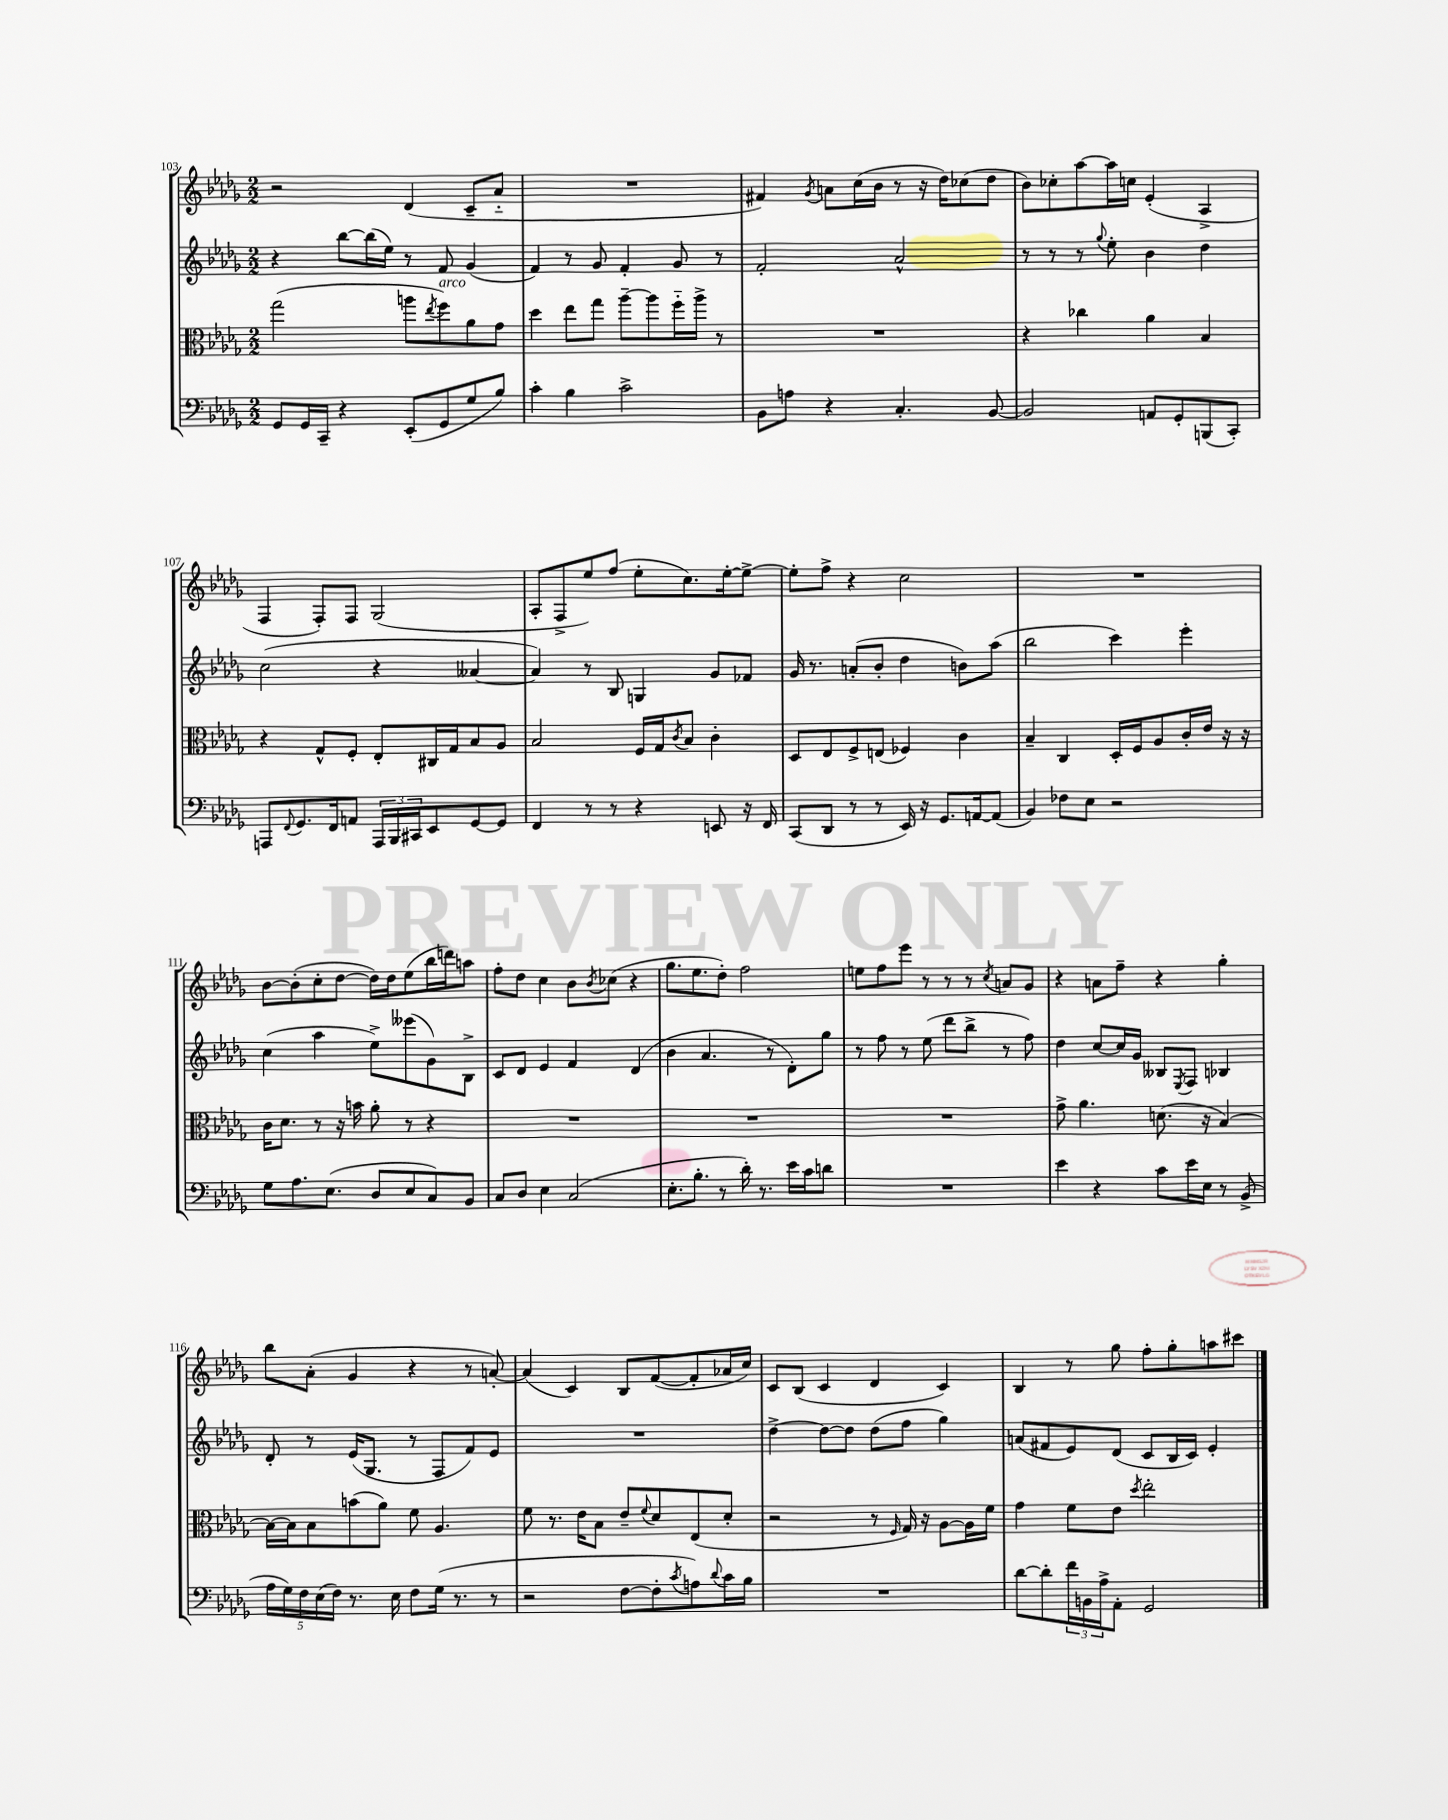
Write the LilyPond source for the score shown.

<<
\new StaffGroup <<
\new Staff = "s0" {
    \clef treble \key des \major \numericTimeSignature \time 2/2
    r2 des'4( c'8-- aes'8-_ |
    R1 |
    fis'4) \acciaccatura { ges'8 } a'8 c''16( bes'16 r8 r16 des''16) ces''8( des''8 |
    bes'8) ces''8-. aes''8~ aes''16 c''16 ees'4-.( aes4-> |
    f4 f8-.) f8 ges2( |
    aes8-. f8-> ees''8) f''8( ees''8-. c''8.) ees''16~-. ees''8~-> |
    ees''8-. f''8-> r4 c''2 |
    R1 |
    bes'8~ bes'8-.( c''8-. des''8~ des''16) des''16 ees''8( bes''16 d'''16) a''8 |
    f''8-. des''8 c''4 bes'8 \acciaccatura { bes'8 } ces''8( r4 |
    ges''8. ees''8. des''8-.) f''2 |
    e''8 f''8 ees'''8 r8 r8 r8 \acciaccatura { c''8 } a'8 ges'8 |
    r4 a'8 f''8-- r4 ges''4-. |
    bes''8 aes'8-.( ges'4 r4 r8 a'8~-.) |
    a'4( c'4) bes8 f'8~( f'8-. aes'16 c''16) |
    c'8 bes8( c'4 des'4 c'4) |
    bes4 r8 ges''8 f''8-. ges''8-. a''8 cis'''8 \bar "|." |
}
\new Staff = "s1" {
    \clef treble \key des \major \numericTimeSignature \time 2/2
    r4 bes''8~ bes''16( ees''16) r8 f'8 ges'4( |
    f'4) r8 ges'8 f'4-. ges'8 r8 |
    f'2-. aes'2-^ |
    r8 r8 r8 \appoggiatura { ges''8 } ees''8-. bes'4 des''4 |
    c''2( r4 aeses'4~ |
    aeses'4) r8 bes8 g4 ges'8 fes'8 |
    ges'16 r8. a'8-.( bes'8-. des''4 b'8) aes''8( |
    bes''2 c'''4) ees'''4-. |
    c''4( aes''4 ees''8->) eeses'''8( ges'8) bes8-> |
    c'8 des'8 ees'4 f'4 des'4( |
    bes'4 aes'4. r8 des'8-.) ges''8 |
    r8 f''8 r8 ees''8( des'''8 bes''8-> r8 f''8) |
    des''4 c''8~ c''16 ges'16 beses8 \acciaccatura { ees8 } f8 bes4 |
    des'8-. r8 ees'16( ges8. r8 f8 f'8) ees'8 |
    R1 |
    des''4~-> des''8~ des''8 des''8( f''8 ges''4) |
    a'8( fis'8 ees'8) des'8( c'8 bes16 c'16) ees'4-. \bar "|." |
}
\new Staff = "s2" {
    \clef alto \key des \major \numericTimeSignature \time 2/2
    ges''2( a''8 \acciaccatura { ees''8 } f''8^\markup { \italic "arco" }) aes'8 ges'8 |
    des''4 ees''8 ges''8 aes''8~-- aes''8 f''16-_ aes''16-> r8 |
    R1 |
    r4 ces''4 aes'4 bes4 |
    r4 ges8-^ f8-. ees8-. cis16 ges16 bes8 aes8 |
    bes2 f16 ges16 \acciaccatura { c'8 } bes8 c'4-. |
    des8 ees8 f8-> e8( fes4) c'4 |
    bes4-- c4 des16-. f16 aes8 c'16-. ees'16 r16 r16 |
    c'16 des'8. r8 r16 b'16 aes'8-. r8 r4 |
    R1 |
    R1 |
    R1 |
    ges'8-> aes'4. d'8.( r16 bes4~) |
    bes16~ bes16 bes8 b'8( aes'8) f'8 aes4. |
    f'8 r8. ees'16 bes8 ees'8-- \appoggiatura { f'8 } des'8 ees8( des'8-. |
    r2 r8 \grace { f16 } ges16) r16 aes8~ aes16 f'16 |
    ges'4 f'8 ees'8 \acciaccatura { des''8 } ees''2-. \bar "|." |
}
\new Staff = "s3" {
    \clef bass \key des \major \numericTimeSignature \time 2/2
    ges,8 ges,16 c,16-- r4 ees,8-.( ges,8 ges8 bes8) |
    c'4-. bes4 c'2-> |
    bes,8 a8 r4 c4.-. bes,8~ |
    bes,2 a,8 ges,8-. b,,8( c,8-.) |
    a,,8 \appoggiatura { f,8 } ges,8. f,16 a,8 \tuplet 3/2 { a,,16 bes,,16 cis,16 } ees,8 ges,8~ ges,8 |
    f,4 r8 r8 r4 e,8 r16 f,16 |
    c,8( des,8 r8 r8 ees,16) r16 ges,8. a,16~ a,8( |
    bes,4) fes8 ees8 r2 |
    ges8 aes8. ees8.( des8 ees8 c8) bes,8 |
    c8 des8 ees4 c2( |
    ees8.-. bes8.-. r8 des'16-.) r8. ees'16 c'16 d'8 |
    R1 |
    ees'4 r4 c'8 ees'16 ees16 r8 bes,8->( |
    \tuplet 5/4 { aes16 ges16) f16 ees16( f16) } r8. ees16 f8 ges16( r8. r8 |
    r2 f8~ f8-. \acciaccatura { c'8 } a8) \appoggiatura { des'8 } c'16 bes16 |
    R1 |
    des'8~ des'8-. \tuplet 3/2 { f'16 b,16 aes16-> } aes,8-. ges,2 \bar "|." |
}
>>
>>
\layout { \context { \Score currentBarNumber = #103 } }
